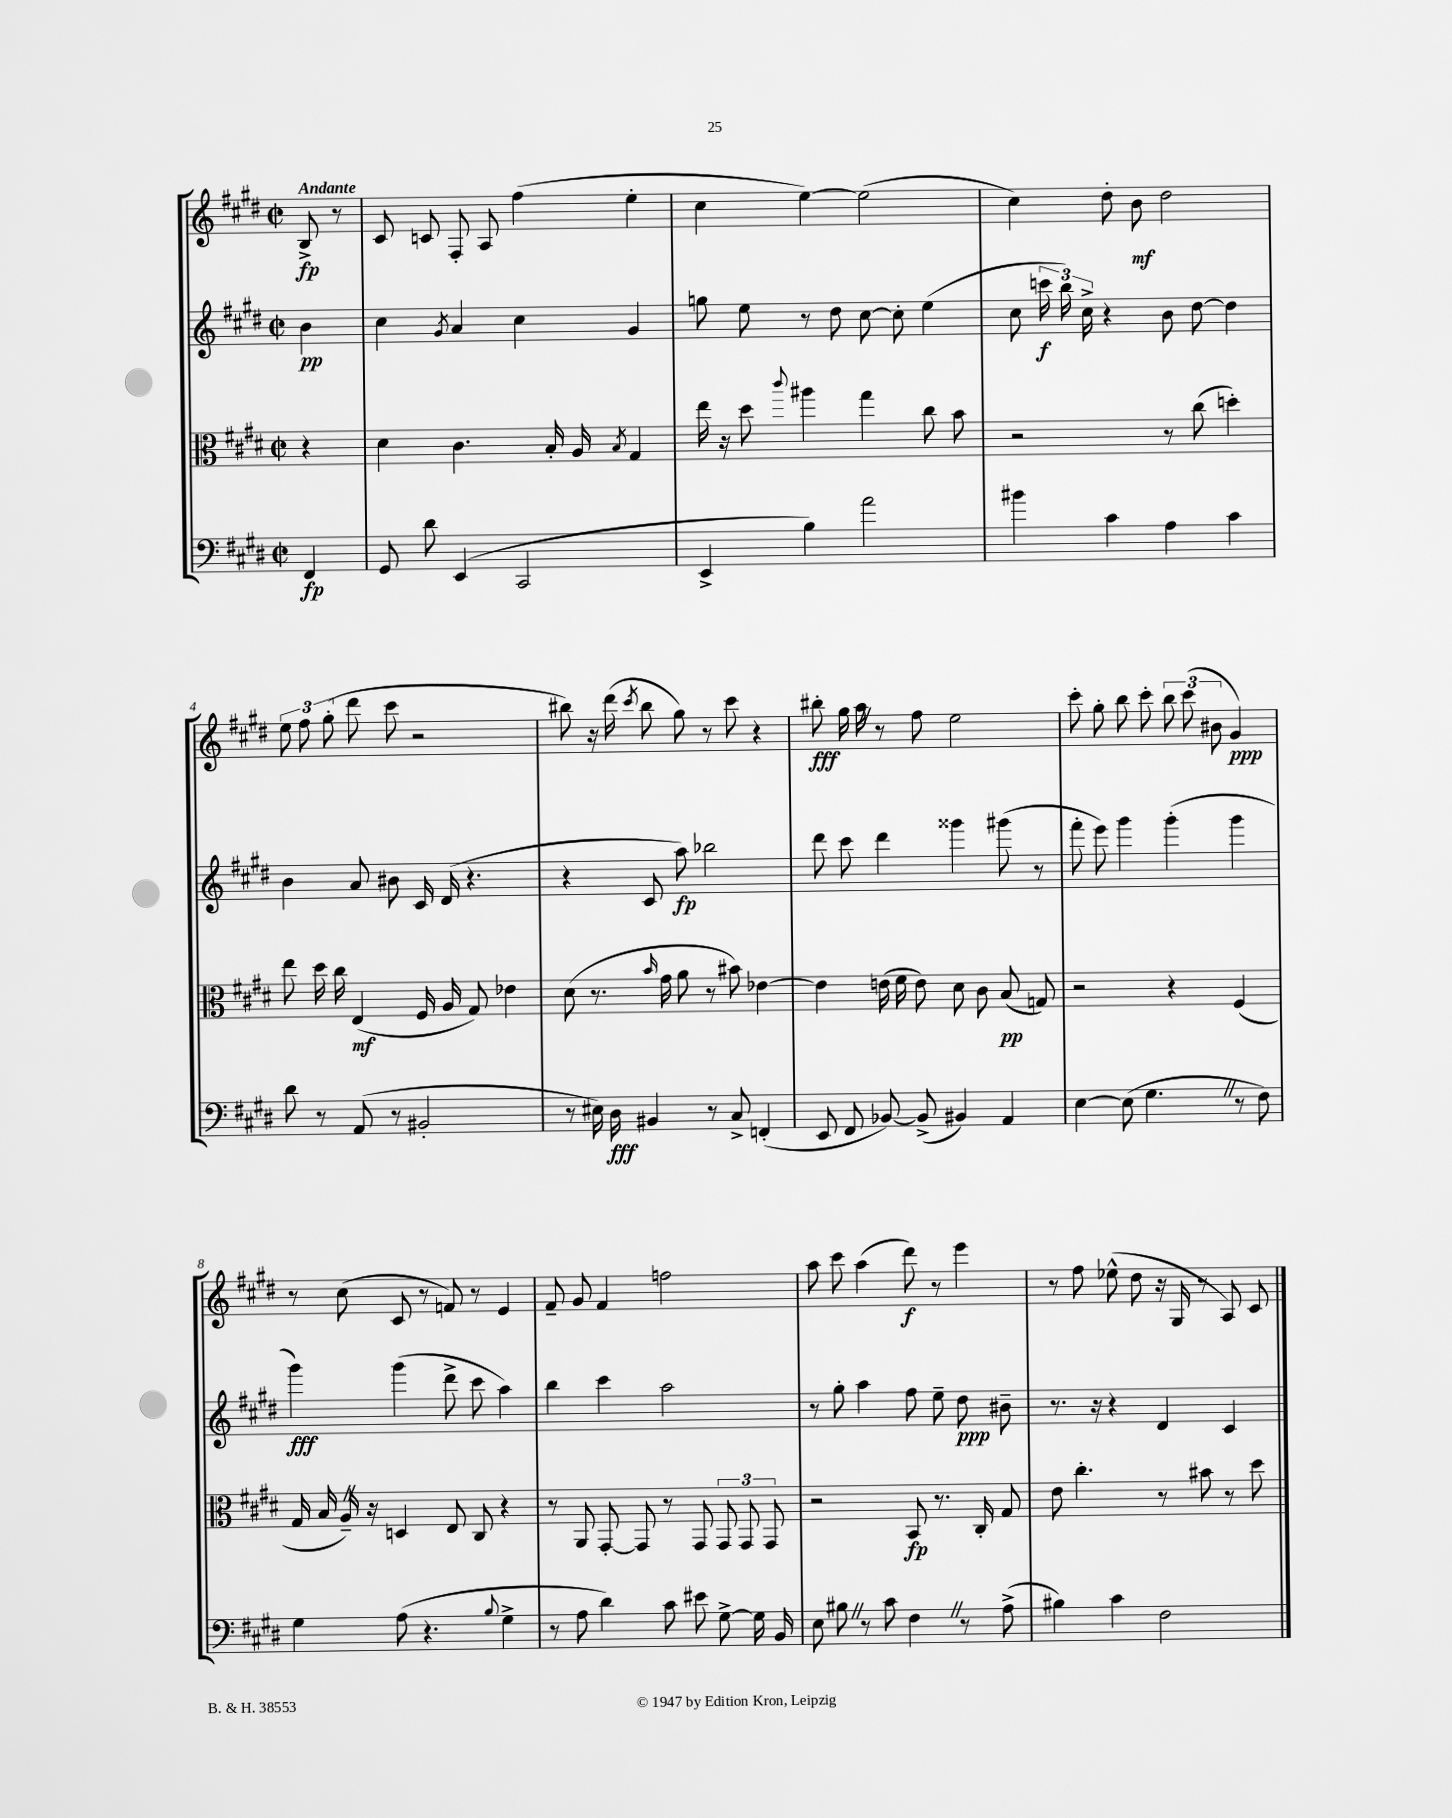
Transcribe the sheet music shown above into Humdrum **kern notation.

**kern	**dynam	**kern	**dynam	**kern	**dynam	**kern	**dynam
*part4	*part4	*part3	*part3	*part2	*part2	*part1	*part1
*staff4	*staff4	*staff3	*staff3	*staff2	*staff2	*staff1	*staff1
*clefF4	*	*clefC3	*	*clefG2	*	*clefG2	*
*k[f#c#g#d#]	*	*k[f#c#g#d#]	*	*k[f#c#g#d#]	*	*k[f#c#g#d#]	*
*M2/2	*	*M2/2	*	*M2/2	*	*M2/2	*
*met(c|)	*	*met(c|)	*	*met(c|)	*	*met(c|)	*
=	=	=	=	=	=	=	=
!	!	!	!	!	!	!LO:TX:a:B:t=Andante	!
4FF#/	fp	4r	.	4b\	pp	8B^/	fp
.	.	.	.	.	.	8r	.
=1	=1	=1	=1	=1	=1	=1	=1
8GG#/	.	4d#\	.	4cc#\	.	8c#/	.
8d#\	.	.	.	.	.	8cn/	.
.	.	.	.	8qg#/	.	.	.
(4EE/	.	4.c#\	.	4a/	.	8F#'/	.
.	.	.	.	.	.	8A/	.
2CC#/	.	.	.	4cc#\	.	(4ff#\	.
.	.	16B'/	.	.	.	.	.
.	.	16A/	.	.	.	.	.
.	.	8qB/	.	.	.	.	.
.	.	4G#/	.	4g#/	.	4ee'\	.
=2	=2	=2	=2	=2	=2	=2	=2
4EE^/	.	16ee\	.	8ggn\	.	4cc#\	.
.	.	16r	.	.	.	.	.
.	.	8dd#\	.	8ee\	.	.	.
.	.	8qqccc#/	.	.	.	.	.
4B\)	.	4aa#X\	.	8r	.	[4ee\)	.
.	.	.	.	8dd#\	.	.	.
2a\	.	4gg#\	.	[8cc#\	.	(2ee\]	.
.	.	.	.	8cc#'\]	.	.	.
.	.	8cc#\	.	(4ee\	.	.	.
.	.	8b\	.	.	.	.	.
=3	=3	=3	=3	=3	=3	=3	=3
4b#X\	.	2r	.	8cc#\	.	4cc#\)	.
.	.	.	.	24cccn\	f	.	.
.	.	.	.	24bb\)	.	.	.
.	.	.	.	24cc#^\	.	.	.
4c#\	.	.	.	4r	.	8dd#'\	.
.	.	.	.	.	.	8b\	mf
4A\	.	8r	.	8b\	.	2dd#\	.
.	.	(8cc#\	.	[8dd#\	.	.	.
4c#\	.	4ddn'\)	.	4dd#\]	.	.	.
!!LO:LB:g=z
=4	=4	=4	=4	=4	=4	=4	=4
8d#\	.	8ee\	.	4b\	.	12ee\	.
.	.	.	.	.	.	12ff#\	.
8r	.	16dd#\	.	.	.	.	.
.	.	.	.	.	.	(12gg#'\	.
.	.	16cc#\	.	.	.	.	.
(8AA/	.	(4E/	mf	8a/	.	8ddd#\	.
8r	.	.	.	8b#X\	.	8ccc#\	.
2BB#X'/	.	16F#/	.	16c#/	.	2r	.
.	.	16A/	.	(16d#/	.	.	.
.	.	8G#/)	.	4.r	.	.	.
.	.	4e-X\	.	.	.	.	.
=5	=5	=5	=5	=5	=5	=5	=5
8r	.	(8d#\	.	4r	.	8bb#X\)	.
16E#X\)	.	8.r	.	.	.	16r	.
16D#\	fff	.	.	.	.	(16ddd#\	.
.	.	.	.	.	.	8qccc#/	.
4BB#X/	.	.	.	8c#/	.	8bb#\	.
.	.	16qqb/	.	.	.	.	.
.	.	16g#\	.	.	.	.	.
.	.	8a\	.	8aa\)	fp	8gg#\)	.
8r	.	8r	.	2bb-X\	.	8r	.
8C#^/	.	8b#X\)	.	.	.	8ccc#\	.
(4FFn'/	.	[4e-X\	.	.	.	4r	.
=6	=6	=6	=6	=6	=6	=6	=6
8EE/	.	4e-\]	.	8ddd#\	.	8bb#X'\	fff
8FF#/	.	.	.	8ccc#\	.	16gg#\	.
.	.	.	.	.	.	16aaZ\	.
[8BB-X/)	.	(16en\	.	4ddd#\	.	8r	.
.	.	16f#\	.	.	.	.	.
(8BB-^/]	.	8e\)	.	.	.	8ff#\	.
4BB#X/)	.	8d#\	.	4ggg##X\	.	2ee\	.
.	.	8c#\	.	.	.	.	.
4AA/	.	(8B/	pp	(8ggg#X\	.	.	.
.	.	8Gn/)	.	8r	.	.	.
=7	=7	=7	=7	=7	=7	=7	=7
[4E\	.	2r	.	8fff#'\	.	8ccc#'\	.
.	.	.	.	8eee\)	.	8gg#'\	.
(8E\]	.	.	.	4ggg#\	.	8bb\	.
4.G#Z\	.	.	.	.	.	8ccc#'\	.
.	.	4r	.	(4ggg#'\	.	12bb\	.
.	.	.	.	.	.	(12ccc#\	.
.	.	.	.	.	.	12b#X\	.
8r	.	(4F#/	.	4ggg#\	.	4g#/)	ppp
8F#\)	.	.	.	.	.	.	.
!!LO:LB:g=z
=8	=8	=8	=8	=8	=8	=8	=8
4G#\	.	16G#/	.	4ggg#\)	fff	8r	.
.	.	16B/	.	.	.	.	.
.	.	16A~Z/)	.	.	.	(8cc#\	.
.	.	16r	.	.	.	.	.
(8A\	.	4Dn/	.	(4ggg#\	.	8c#/	.
4.r	.	.	.	.	.	8r	.
.	.	8E/	.	8ddd#^\	.	8fn/)	.
.	.	8C#/	.	8ccc#\	.	8r	.
8qqB/	.	.	.	.	.	.	.
4G#^\	.	4r	.	4aa\)	.	4e/	.
=9	=9	=9	=9	=9	=9	=9	=9
8r	.	8r	.	4bb\	.	8f#~/	.
8A\	.	8AA/	.	.	.	8g#/	.
4d#\)	.	[8GG#'/	.	4ccc#\	.	4f#/	.
.	.	8GG#/]	.	.	.	.	.
8c#\	.	8r	.	2aa\	.	2ffn\	.
8e#X\	.	8GG#/	.	.	.	.	.
[8G#^\	.	12GG#/	.	.	.	.	.
.	.	12GG#/	.	.	.	.	.
16G#\]	.	.	.	.	.	.	.
.	.	12GG#/	.	.	.	.	.
16BB/	.	.	.	.	.	.	.
=10	=10	=10	=10	=10	=10	=10	=10
8E\	.	2r	.	8r	.	8aa\	.
8B#XZ\	.	.	.	8gg#'\	.	8ccc#\	.
8r	.	.	.	4aa\	.	(4aa\	.
8c#\	.	.	.	.	.	.	.
4F#Z\	.	8BB/	fp	8ff#\	.	8ddd#\)	f
.	.	8.r	.	8ee~\	.	8r	.
8r	.	.	.	8dd#\	ppp	4eee\	.
.	.	16C#'/	.	.	.	.	.
(8A^\	.	8G#/	.	8b#X~\	.	.	.
=11	=11	=11	=11	=11	=11	=11	=11
4B#X\)	.	8e\	.	8.r	.	8r	.
.	.	4.cc#'\	.	.	.	8ff#\	.
.	.	.	.	16r	.	.	.
4c#\	.	.	.	4r	.	(8ee-X^^\	.
.	.	.	.	.	.	8dd#\	.
2F#\	.	8r	.	4d#/	.	16r	.
.	.	.	.	.	.	16G#/	.
.	.	8b#X\	.	.	.	8r	.
.	.	8r	.	4c#/	.	8A/)	.
.	.	8dd#\	.	.	.	8c#/	.
==	==	==	==	==	==	==	==
*-	*-	*-	*-	*-	*-	*-	*-
